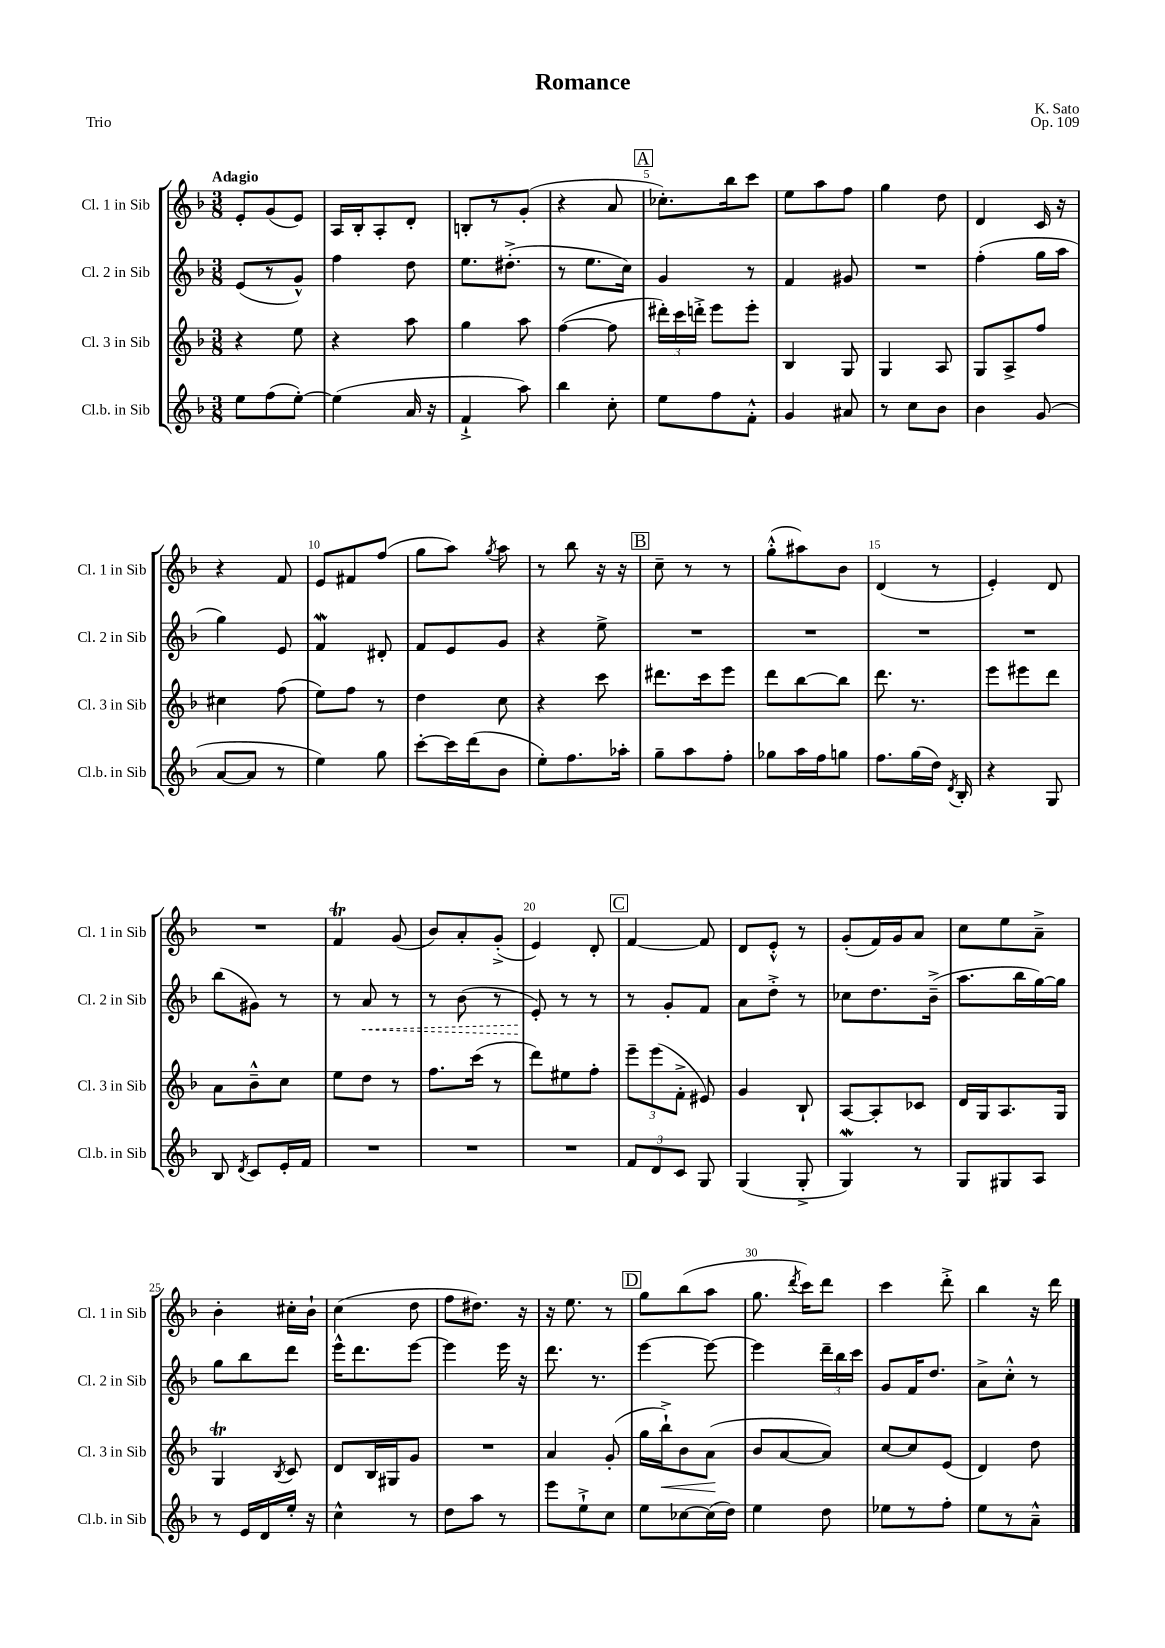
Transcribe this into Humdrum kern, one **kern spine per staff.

**kern	**kern	**kern	**kern
*staff4	*staff3	*staff2	*staff1
*clefG2	*clefG2	*clefG2	*clefG2
*k[b-]	*k[b-]	*k[b-]	*k[b-]
*M3/8	*M3/8	*M3/8	*M3/8
8ee	4r	(8e	8e'
(8ff	.	8r	(8g
[8ee')	8ee	8g^^)	8e)
=	=	=	=
(4ee]	4r	4ff	16A
.	.	.	16B-'
.	.	.	8A'
16a	8aa	8dd	8d'
16r	.	.	.
=	=	=	=
4f`^	4gg	8.ee	8B'
.	.	.	8r
.	.	(8.dd#'^	.
8aa)	8aa	.	(8g'
=	=	=	=
4bb-	([4ff	8r	4r
.	.	8.ee	.
8cc'	8ff]	.	8a
.	.	16cc)	.
=	=	=	=
8ee	24ddd#')	4g	8.cc-')
.	24ccc	.	.
.	24ddd'^	.	.
8ff	8eee	.	.
.	.	.	16bb-
8f'^^	8eee'	8r	8ccc
=	=	=	=
4g	4B-	4f	8ee
.	.	.	8aa
8a#	8G	8g#	8ff
=	=	=	=
8r	4G	4.r	4gg
8cc	.	.	.
8b-	8A	.	8dd
=	=	=	=
4b-	8G	(4ff'	4d
.	8A^	.	.
(8g	8ff	16gg	16c
.	.	16aa	16r
=	=	=	=
[8a	4cc#	4gg)	4r
8a]	.	.	.
8r	(8ff	8e	8f
=	=	=	=
4ee)	8ee)	4f	8e
.	8ff	.	8f#
8gg	8r	8d#'	(8ff
=	=	=	=
[8ccc'	4dd	8f	8gg
16ccc]	.	8e	8aa)
(16ddd	.	.	.
.	.	.	8qgg
8b-	8cc	8g	8aa
=	=	=	=
8ee')	4r	4r	8r
8.ff	.	.	8bb-
.	8ccc	8ee^	16r
16aa-'	.	.	16r
=	=	=	=
8gg~	8.ddd#	4.r	8cc~
8aa	.	.	8r
.	16ccc	.	.
8ff'	8eee	.	8r
=	=	=	=
8gg-	8ddd	4.r	(8gg'^^
16aa	[8bb-	.	8aa#)
16ff	.	.	.
8gg	8bb-]	.	8b-
=	=	=	=
8.ff	8.ddd	4.r	(4d
(16gg	8.r	.	.
16dd)	.	.	8r
8qd	.	.	.
16B-'	.	.	.
=	=	=	=
4r	8eee	4.r	4e')
.	8eee#	.	.
8G	8ddd	.	8d
=	=	=	=
8B-	8a	(8bb-	4.r
8qd	.	.	.
8c	8b-~^^	8g#)	.
16e'	8cc	8r	.
16f	.	.	.
=	=	=	=
4.r	8ee	8r	4f
.	8dd	8a	.
.	8r	8r	(8g
=	=	=	=
4.r	8.ff	8r	8b-)
.	.	(8b-	8a'
.	(16ccc	.	.
.	8r	8r	(8g'^
=	=	=	=
4.r	8ddd)	8e')	4e)
.	8ee#	8r	.
.	8ff'	8r	8d'
=	=	=	=
12f	12eee~	8r	[4f
12d	(12eee	.	.
.	.	8g'	.
12c	12f'^	.	.
8G	8e#)	8f	8f]
=	=	=	=
(4G	4g	8a	8d
.	.	8dd'^	8e'^^
8G'^	8B-`	8r	8r
=	=	=	=
4G)	[8A	8cc-	(8g'
.	8A']	8.dd	16f)
.	.	.	16g
8r	8c-	.	8a
.	.	(16b-~^	.
=	=	=	=
8G	16d	8.aa	8cc
.	16G	.	.
8G#	8.A	.	8ee
.	.	16bb-	.
8A	.	[16gg)	8a~^
.	16G	16gg]	.
=	=	=	=
8r	4G	8gg	4b-'
16e	.	8bb-	.
16d	.	.	.
.	8qB-	.	.
16ee'	8c	8ddd	16cc#'
16r	.	.	16b-`
=	=	=	=
4cc^^	8d	16eee^^	(4cc
.	.	8.ddd	.
.	16B-	.	.
.	16G#	.	.
8r	8g	[8eee	8dd
=	=	=	=
8dd	4.r	4eee]	8ff
8aa	.	.	8.dd#)
8r	.	16eee	.
.	.	16r	16r
=	=	=	=
8eee	4a	8.ddd	16r
.	.	.	8.ee
8ee`^	.	.	.
.	.	8.r	.
8cc	(8g'	.	8r
=	=	=	=
8ee	16gg	[4eee	8gg
.	16bb-`^)	.	.
[8cc-	8b-	.	(8bb-
(16cc-]	(8a	8eee_	8aa
16dd)	.	.	.
=	=	=	=
4ee	8b-	4eee]	8.gg
.	[8a	.	.
.	.	.	8qddd
.	.	.	16ccc)
8dd	8a])	24ddd~	8ddd
.	.	24bb-	.
.	.	24ccc	.
=	=	=	=
8ee-	[8cc	8g	4ccc
8r	8cc]	16f	.
.	.	8.dd	.
8ff'	(8e	.	8ddd'^
=	=	=	=
8ee	4d)	8a^	4bb-
8r	.	8cc'^^	.
8a~^^	8dd	8r	16r
.	.	.	16ddd
==	==	==	==
*-	*-	*-	*-
